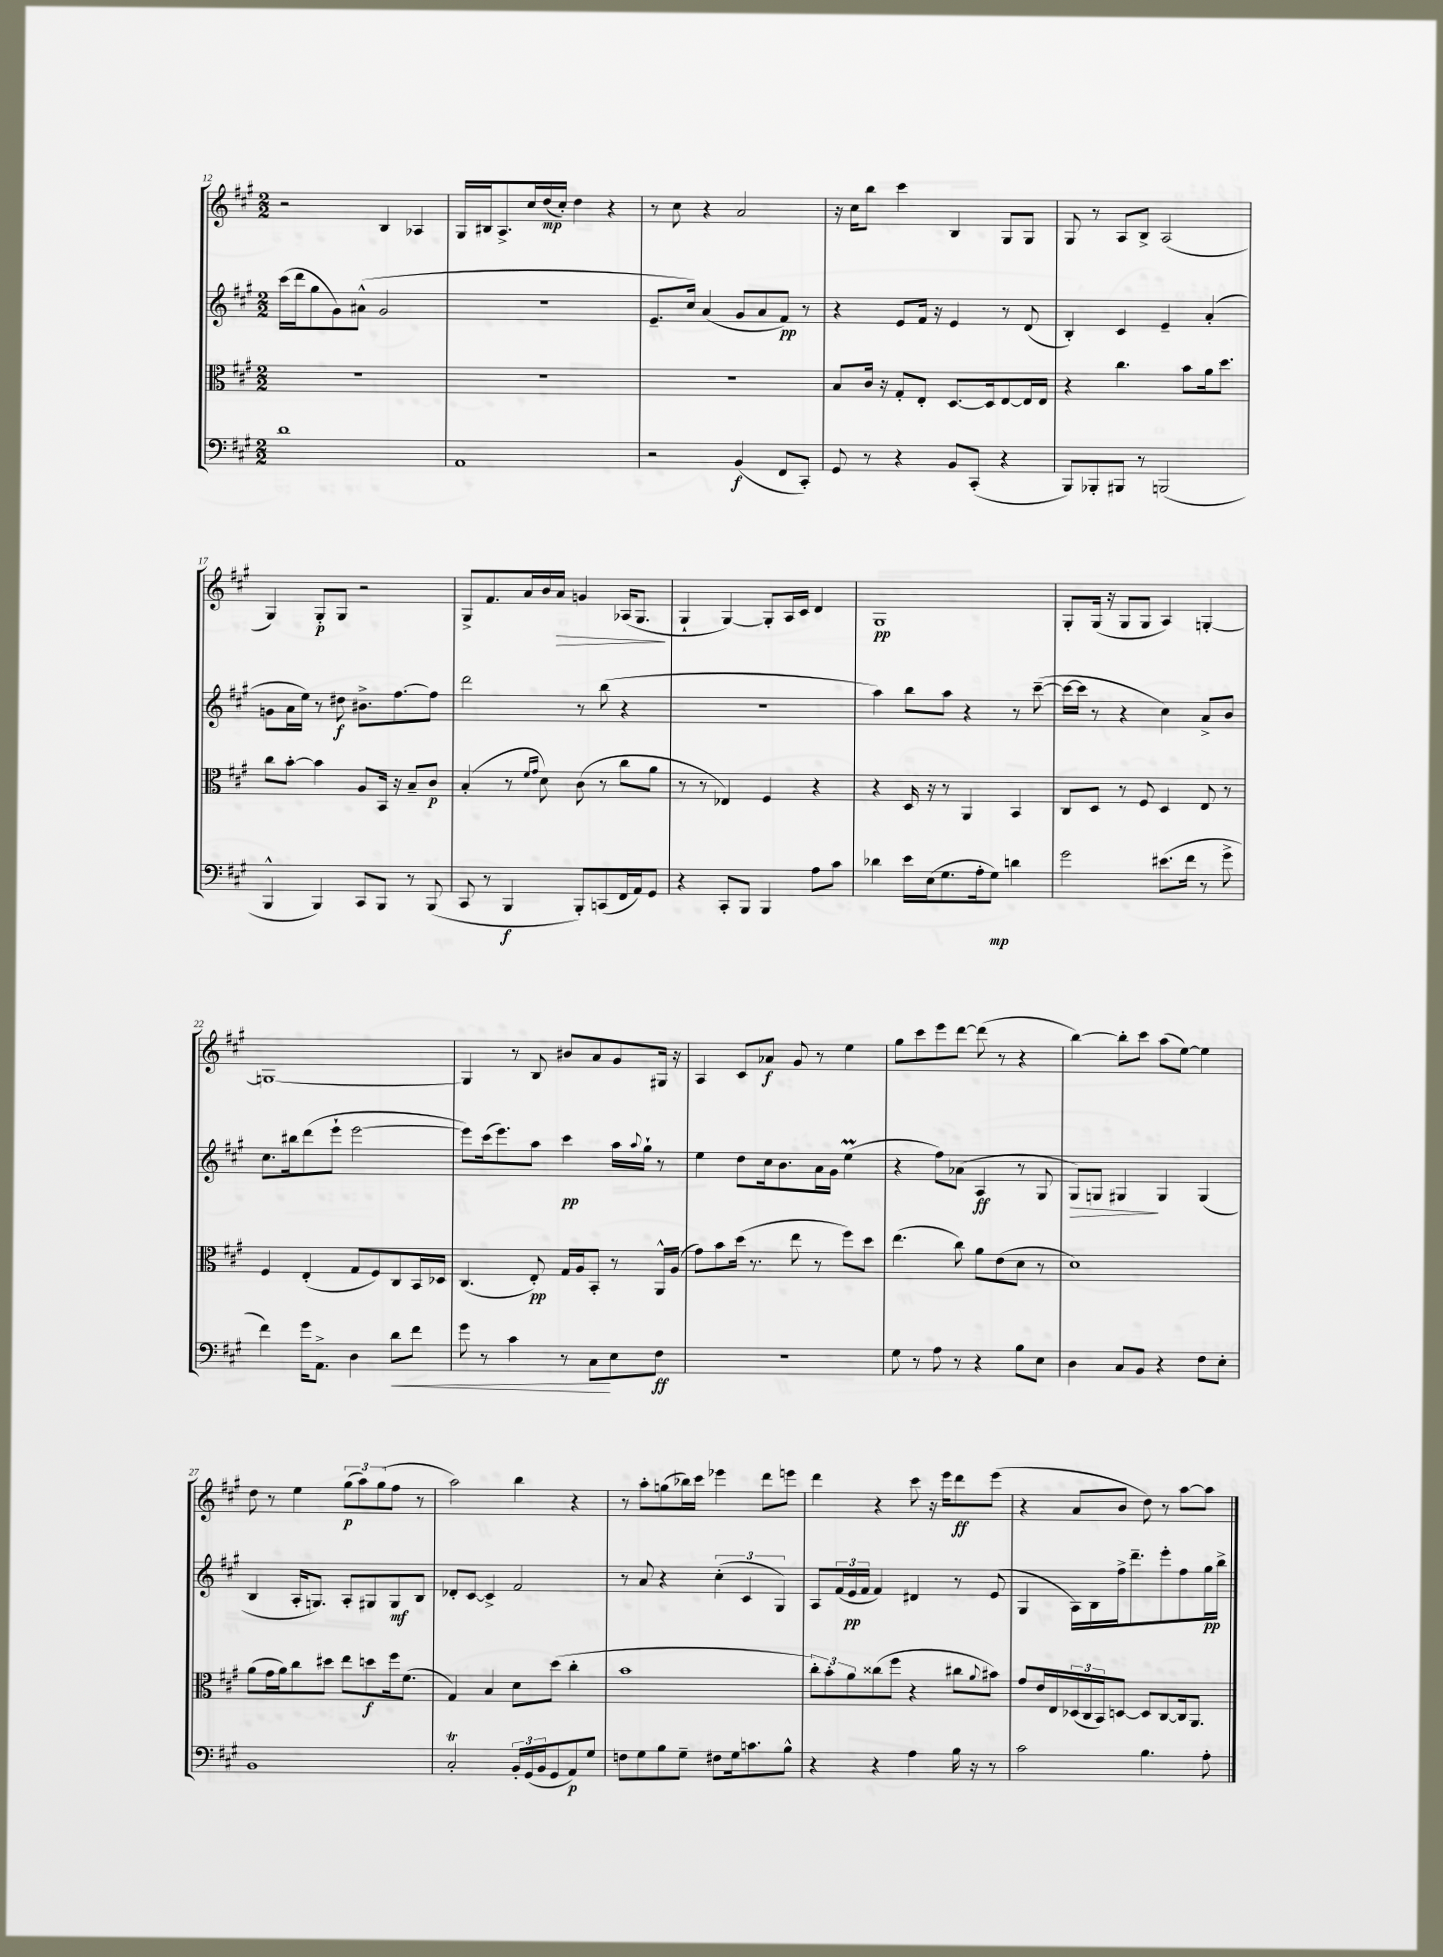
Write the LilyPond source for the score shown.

<<
\new StaffGroup <<
\new Staff = "s0" {
    \clef treble \key a \major \numericTimeSignature \time 2/2
    r2 b4 aes4 |
    gis16 bis16 a8.-> cis''16 d''16\mp( cis''16-.) d''4 r4 |
    r8 cis''8 r4 a'2 |
    r16 cis''16 b''8 cis'''4 b4 gis8 gis8 |
    gis8 r8 a8 b8-> a2( |
    gis4) gis8-.\p gis8 r2 |
    gis8-> fis'8. a'16 b'16 a'16\> g'4 aes16( gis8.\! |
    gis4-! gis4~) gis8-. a16 cis'16 d'4 |
    gis1\pp |
    gis8-. gis16( r16 gis8 gis8 a4) g4~-. |
    g1~ |
    g4 r8 b8 bis'8 a'8 gis'8 gis16 r16 |
    a4 cis'8 aes'8\f gis'8 r8 e''4 |
    gis''8 cis'''8 e'''8 d'''8~ d'''8( r8 r4 |
    b''4~) b''8-. cis'''8 a''8( e''8~) e''4 |
    d''8 r8 e''4 \tuplet 3/2 { gis''8\p( a''8) gis''8( } fis''8 r8 |
    a''2) b''4 r4 |
    r8 a''8-. g''8( bes''16) cis'''16 ees'''4 d'''8 e'''8 |
    d'''4 r4 cis'''8 r16 e'''16 d'''8\ff e'''8( |
    r4 a'8 b'8 d''8) r8 a''8~ a''8 \bar "|." |
}
\new Staff = "s1" {
    \clef treble \key a \major \numericTimeSignature \time 2/2
    cis'''16( d'''16 gis''8 gis'8) ais'8-^( gis'2 |
    R1 |
    e'8.-- cis''16) a'4( gis'8 a'8 fis'8\pp) r8 |
    r4 e'8 fis'16 r16 e'4 r8 d'8( |
    b4-.) cis'4 e'4-- a'4-.( |
    g'8 a'16 e''16) r8 dis''8\f bis'8.-> fis''8.~ fis''8 |
    d'''2 r8 b''8( r4 |
    R1 |
    a''4) b''8 a''8 r4 r8 cis'''8~--( |
    cis'''16~ cis'''16 r8 r4 cis''4) a'8-> b'8 |
    cis''8. bis''16 d'''8( e'''8-! e'''2~ |
    e'''8) cis'''16( e'''8.) a''8 cis'''4\pp a''16 \appoggiatura { a''8 } gis''16-! r8 |
    e''4 d''8 cis''16 b'8. a'16 gis'16 e''4\prall( |
    r4 fis''8) aes'8( a4\ff r8 gis8 |
    gis8\>) g8 gis4\! gis4 gis4( |
    b4 a16-. g8.) a8-. gis8 gis8\mf b8 |
    des'8-. cis'8~ cis'4-> fis'2 |
    r8 a'8 r4 \tuplet 3/2 { cis''4-.( cis'4 gis4) } |
    a8 \tuplet 3/2 { fis'16( e'16\pp fis'16 } fis'4) dis'4 r8 e'8( |
    gis4 a16) b16 fis''16-> d'''8.-- e'''8-. fis''8 gis''16\pp b''16-> \bar "|." |
}
\new Staff = "s2" {
    \clef alto \key a \major \numericTimeSignature \time 2/2
    R1 |
    R1 |
    R1 |
    b8 cis'16 r16 gis8-. e8-. d8.~ d16 e8~ e16 e16 |
    r4 cis''4. b'8 a'16 d''8. |
    cis''8 b'8~-. b'4 a8 b,16 r16 b8-- cis'8\p |
    b4-.( r8 \grace { fis'16 gis'16 } d'8) cis'8( r8 cis''8 a'8 |
    r8 r8 ees4) fis4 r4 |
    r4 d16 r16 r8 a,4 b,4 |
    cis8 d8 r8 fis8 d4 e8 r8 |
    fis4 e4-.( gis8 fis8) cis8 b,16 des16 |
    cis4.( e8-.\pp) gis16 a16 b,8-. r8 a,16-^ a16( |
    gis'8) b'8 d''16( r8. e''8 r8 fis''8) d''8 |
    e''4.( cis''8) a'8 e'8( d'8 r8 |
    d'1) |
    a'8( gis'16 a'16) cis''8 dis''8 e''8 d''8\f fis''16 fis'8.( |
    gis4) b4 d'8 d''8( cis''4-. |
    b'1 |
    \tuplet 3/2 { cis''8-.) b'8-. a'8 } cisis''8( fis''8 r4 cis''8 \appoggiatura { a'8 } bis'8) |
    gis'8 e'16 e16 \tuplet 3/2 { des16( cis16 b,16) } d8~ d8 cis8~ cis16 a,8. \bar "|." |
}
\new Staff = "s3" {
    \clef bass \key a \major \numericTimeSignature \time 2/2
    d'1 |
    a,1 |
    r2 b,4\f( fis,8 cis,8-.) |
    gis,8 r8 r4 b,8 cis,8-.( r4 |
    b,,8) bes,,8-. bis,,8 r8 b,,2( |
    b,,4-^ b,,4) cis,8 b,,8 r8 b,,8( |
    cis,8 r8 b,,4\f b,,8-.) c,8( fis,16 a,16) gis,8 |
    r4 cis,8-. b,,8 b,,4 a8 cis'8 |
    des'4 e'16 e16( gis8. a16-. gis8\mp) d'4 |
    gis'2 eis'8.( fis'16 r8 gis'8-> |
    fis'4) gis'16 a,8.-> d4 d'8\< fis'8 |
    gis'8 r8 cis'4 r8 cis8\! e8 fis8\ff |
    r1 |
    gis8 r8 a8 r8 r4 b8 e8 |
    d4 cis8 b,8 r4 fis8 e8-. |
    b,1 |
    cis2-.\trill \tuplet 3/2 { b,16-. gis,16( b,16 } gis,8 a,8\p) gis8 |
    f8 gis8 b8 gis8-- fis8 gis16 c'8. b8-^ |
    r4 r4 a4 b16 r16 r8 |
    cis'2 b4. a8-. \bar "|." |
}
>>
>>
\layout { \context { \Score currentBarNumber = #12 } }
